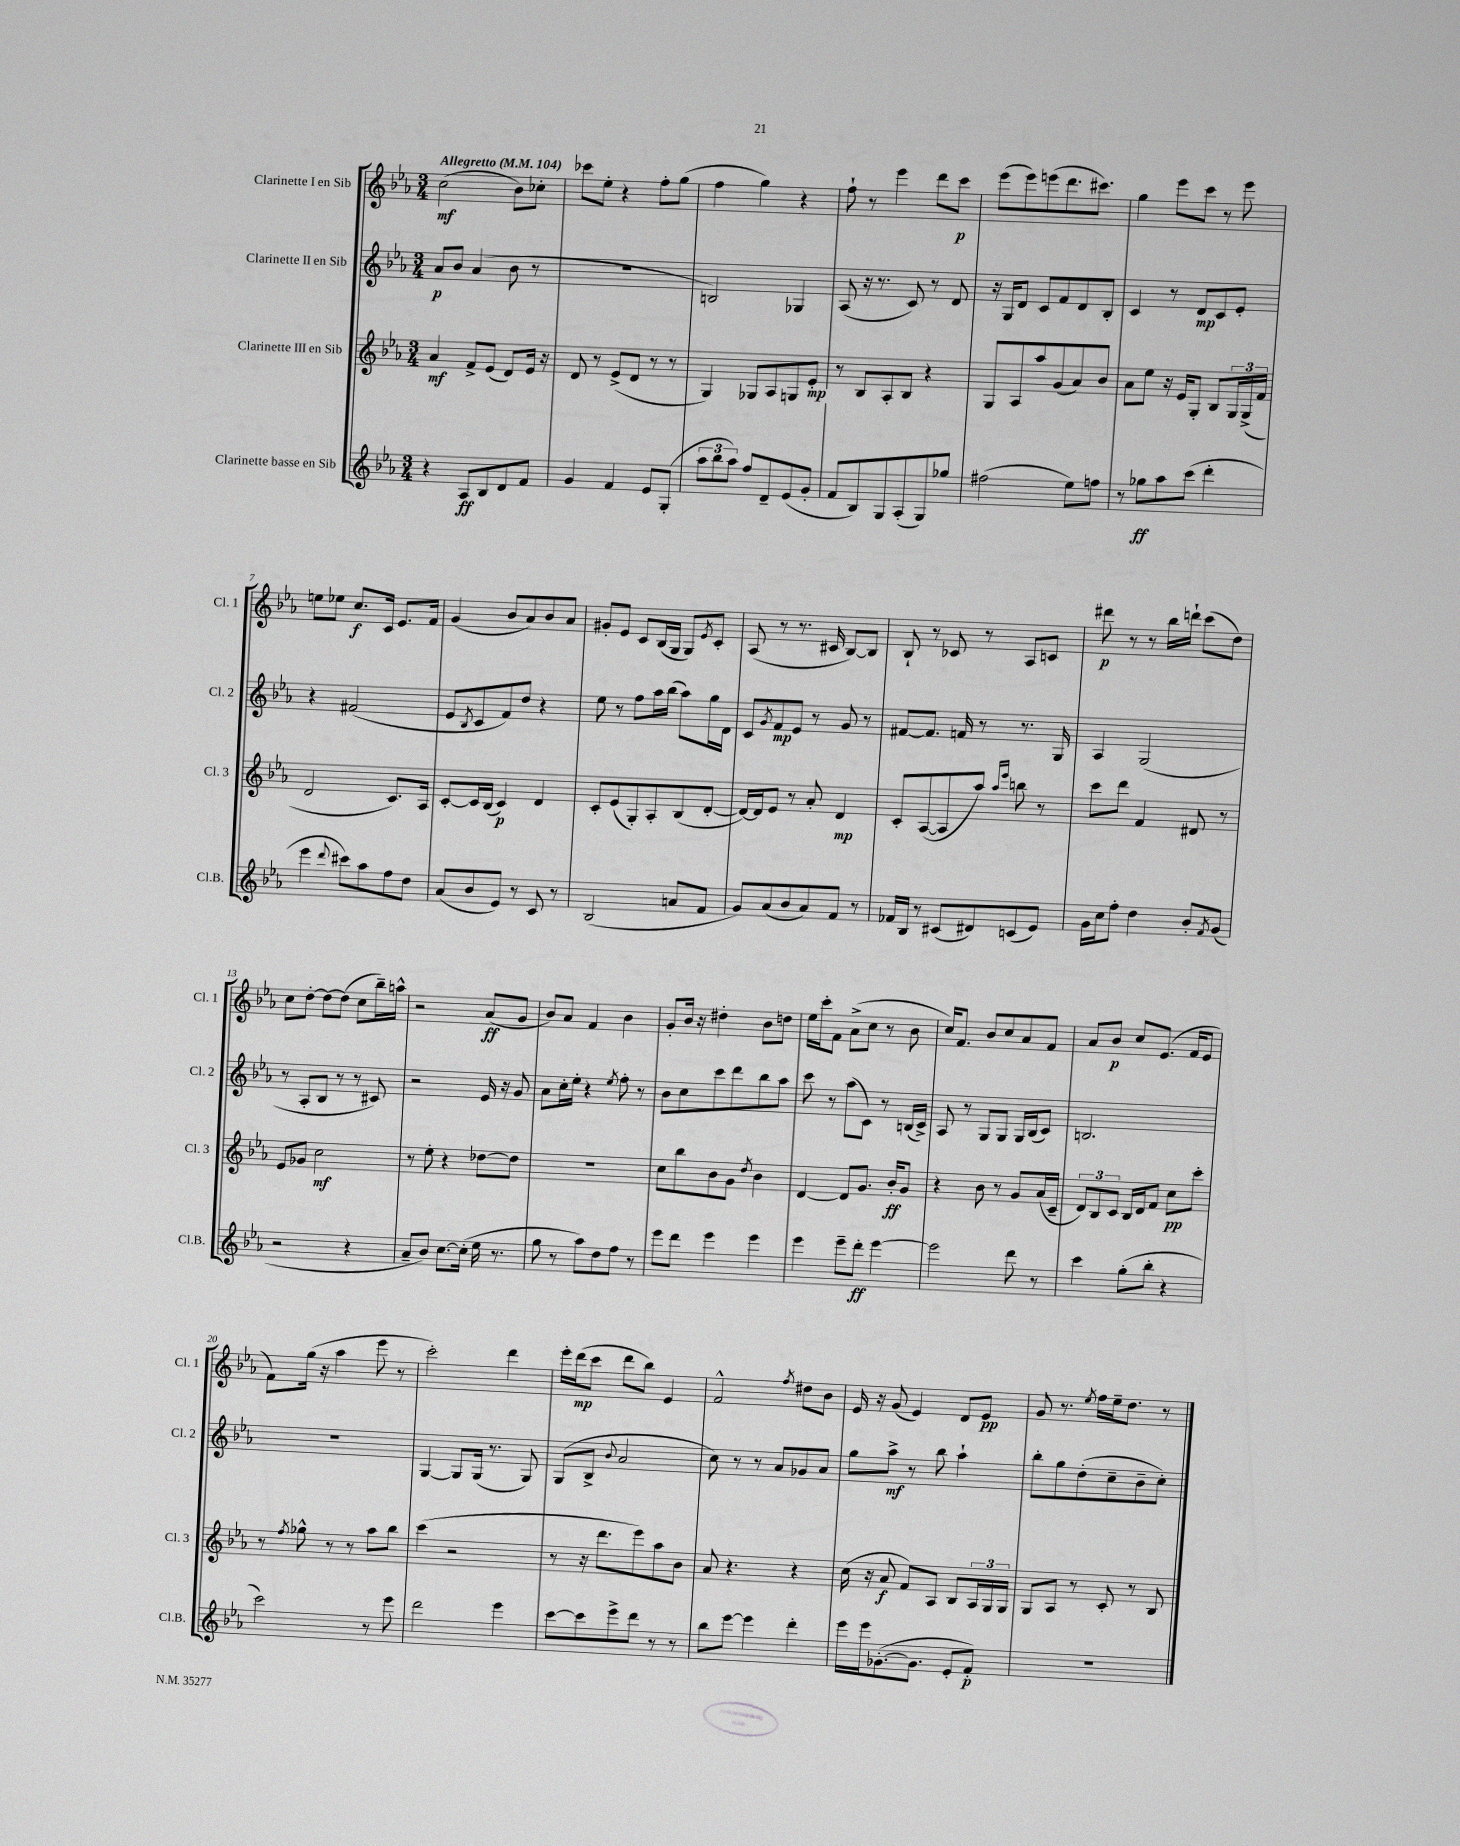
<<
\new StaffGroup <<
\new Staff = "s0" \with { instrumentName = "Clarinette I en Sib" shortInstrumentName = "Cl. 1" } {
    \clef treble \key ees \major \numericTimeSignature \time 3/4 \tempo "Allegretto" 4 = 104
    c''2\mf( bes'8) ces''8-. |
    ces'''8 ees''8-. r4 f''8-. g''8( |
    f''4 g''4) r4 |
    f''8-! r8 ees'''4 d'''8 c'''8\p |
    ees'''8( ees'''8) e'''8( d'''8. cis'''8.) |
    g''4 ees'''8 c'''8 r8 ees'''8 |
    e''8 ees''8 c''8.\f c'16 ees'8. f'16 |
    g'4( bes'8 aes'8) bes'8 aes'8 |
    gis'8-. ees'8 c'8 bes16( g16 g8) \acciaccatura { ees'8 } c'8-. |
    aes8( r8 r8. cis'16 bes8~) bes8 |
    bes8-! r8 ces'8 r8 aes8 c'8 |
    dis'''8\p r8 r8 bes''16 d'''16-! c'''8( d''8) |
    c''8 d''8~-. d''8~ d''8( c''8 bes''16--) a''16-^ |
    r2 aes'8\ff( g'8 |
    bes'8) aes'8 f'4 bes'4 |
    g'8-. bes'16 r16 dis''4-. bes'8 d''8 |
    ees''16 c'''16-. f'8 aes'8->( c''8 r8 bes'8 |
    c''16) f'8. bes'8 c''8 aes'8 f'8 |
    aes'8 bes'8\p c''8 ees'8.( f'16 ees'8 |
    f'8) g''16( r16 aes''4 ees'''8 r8 |
    c'''2-.) d'''4 |
    ees'''16-. d'''16\mp( c'''8 d'''8 bes''8) ees'4 |
    f'2-^ \acciaccatura { f''8 } dis''8 bes'8 |
    ees'16 r16 g'8( ees'4) d'8 ees'8\pp |
    g'8 r8. \acciaccatura { ees''8 } f''16 ees''16-- d''8. r8 \bar "|." |
}
\new Staff = "s1" \with { instrumentName = "Clarinette II en Sib" shortInstrumentName = "Cl. 2" } {
    \clef treble \key ees \major \numericTimeSignature \time 3/4
    aes'8\p bes'8 aes'4( bes'8 r8 |
    R2. |
    b2) ges4 |
    aes8( r16 r8. c'8) r8 d'8 |
    r16 g16 d'8 c'8 f'8 d'8 bes8-. |
    c'4 r8 d'8\mp c'8 ees'8-. |
    r4 fis'2( |
    ees'8 \acciaccatura { bes8 } c'8 f'8) d''8 r4 |
    ees''8 r8 f''8 aes''16 bes''16( aes''8) g''16 d'16 |
    c'8 \acciaccatura { g'8 } f'8\mp ees'8 r8 g'8 r8 |
    fis'8~ fis'8. f'16 r8 r8. g16 |
    aes4 g2( |
    r8 aes8-. bes8 r8 r8 cis'8) |
    r2 ees'16 r16 g'8 |
    aes'8 c''16-. ees''16-. r4 \acciaccatura { ees''8 } f''8-. r8 |
    bes'8 c''8 c'''8 d'''8 bes''8 aes''8 |
    c'''8 r8 aes''8( c'8) r8 b16( c'16->) |
    aes8 r8 g8 g8 g16 bes16( c'8) |
    b2. |
    R2. |
    g4~ g8 g16( r8. g8) |
    g8( bes8-> \appoggiatura { bes'8 } aes'2 |
    c''8) r8 r8 aes'8 ges'8 aes'8 |
    g''8 aes''8->\mf r8 bes''8 aes''4-! |
    bes''8-. g''8 d''8-.( c''8-- bes'8-- c''8-.) \bar "|." |
}
\new Staff = "s2" \with { instrumentName = "Clarinette III en Sib" shortInstrumentName = "Cl. 3" } {
    \clef treble \key ees \major \numericTimeSignature \time 3/4
    aes'4\mf f'8-> ees'8( d'8) ees'16 r16 |
    d'8 r8 ees'8->( d'8 r8 r8 |
    g4) ges8 aes8 g8 ees'8-.\mp |
    r8 bes8 aes8-. bes8 r4 |
    g8 aes8 aes''8 g'8( aes'8) bes'8 |
    aes'8 ees''8 r16 ees'16 g8-. bes8 \tuplet 3/2 { g16 g16->( f'16 } |
    d'2 c'8.) aes16 |
    c'8~-. c'16 bes16( c'4\p) d'4 |
    c'8-. ees'8( g8-.) aes8-. bes8( d'8~-. |
    d'16~) d'16 ees'8 r8 aes'8-. d'4\mp |
    c'8-. aes8~( aes8 aes''8) \grace { aes''16 ees'''16 } b''8 r8 |
    c'''8 d'''8 f'4 dis'8 r8 |
    ees'8 ges'8 c''2\mf |
    r8 ees''8-. r4 des''8~ des''8 |
    R2. |
    c''8 bes''8 bes'8 g'8 \acciaccatura { d''8 } bes'4 |
    d'4~ d'8 g'8. bes'16-.\ff g'8 |
    r4 bes'8 r8 g'8 aes'16( c'16-- |
    \tuplet 3/2 { d'8) bes8 c'8 } bes16 d'16 f'8 c''8\pp c'''8-. |
    r8 \acciaccatura { f''8 } ges''8-^ r8 r8 aes''8 bes''8 |
    c'''4( r2 |
    r8 r16 d'''8. ees'''8) aes''8 bes'8 |
    aes'8 r4. r4 |
    c''16( r16 aes'8\f f'8) aes8 bes8 \tuplet 3/2 { aes16 g16 g16 } |
    g8 aes8 r8 c'8-. r8 bes8 \bar "|." |
}
\new Staff = "s3" \with { instrumentName = "Clarinette basse en Sib" shortInstrumentName = "Cl.B." } {
    \clef treble \key ees \major \numericTimeSignature \time 3/4
    r4 aes8\ff bes8 d'8 f'8 |
    g'4 f'4 ees'8 g8-.( |
    \tuplet 3/2 { aes''8 bes''8 aes''8) } f''8 d'8-- ees'8( g'8-. |
    f'8 bes8) g8 aes8-.( g8) ges''8 |
    fis''2( ees''8) f''8 |
    r8 ges''8\ff aes''8 c'''8( d'''4-. |
    ees'''4 \appoggiatura { d'''8 } cis'''8) aes''8 f''8 d''8 |
    aes'8( bes'8 ees'8) r8 c'8 r8 |
    bes2( a'8 f'8 |
    g'8) aes'8( bes'8 aes'8) f'8 r8 |
    fes'16 bes16 r8 cis'8( dis'8) c'8( ees'8) |
    g'16 c''16 f''8-. d''4 bes'8-. \acciaccatura { f'8 } g'8( |
    r2 r4 |
    aes'8-- bes'8) c''8.~ c''16-.( ees''16 r8. |
    g''8 r8 aes''8) d''8 f''8 r8 |
    ees'''8 d'''8 ees'''4 ees'''4 |
    ees'''4 ees'''8-- d'''8-.\ff ees'''4~ |
    ees'''2 d'''8 r8 |
    c'''4 g''8-.( bes''8-. r4 |
    c'''2) r8 ees'''8 |
    d'''2 ees'''4 |
    c'''8~ c'''8 ees'''8-> d'''8 r8 r8 |
    bes''8 ees'''8~ ees'''4 d'''4-. |
    ees'''16 ees'''16 ges'8.~-.( ges'8. ees'8-. f'8-.\p) |
    R2. \bar "|." |
}
>>
>>
